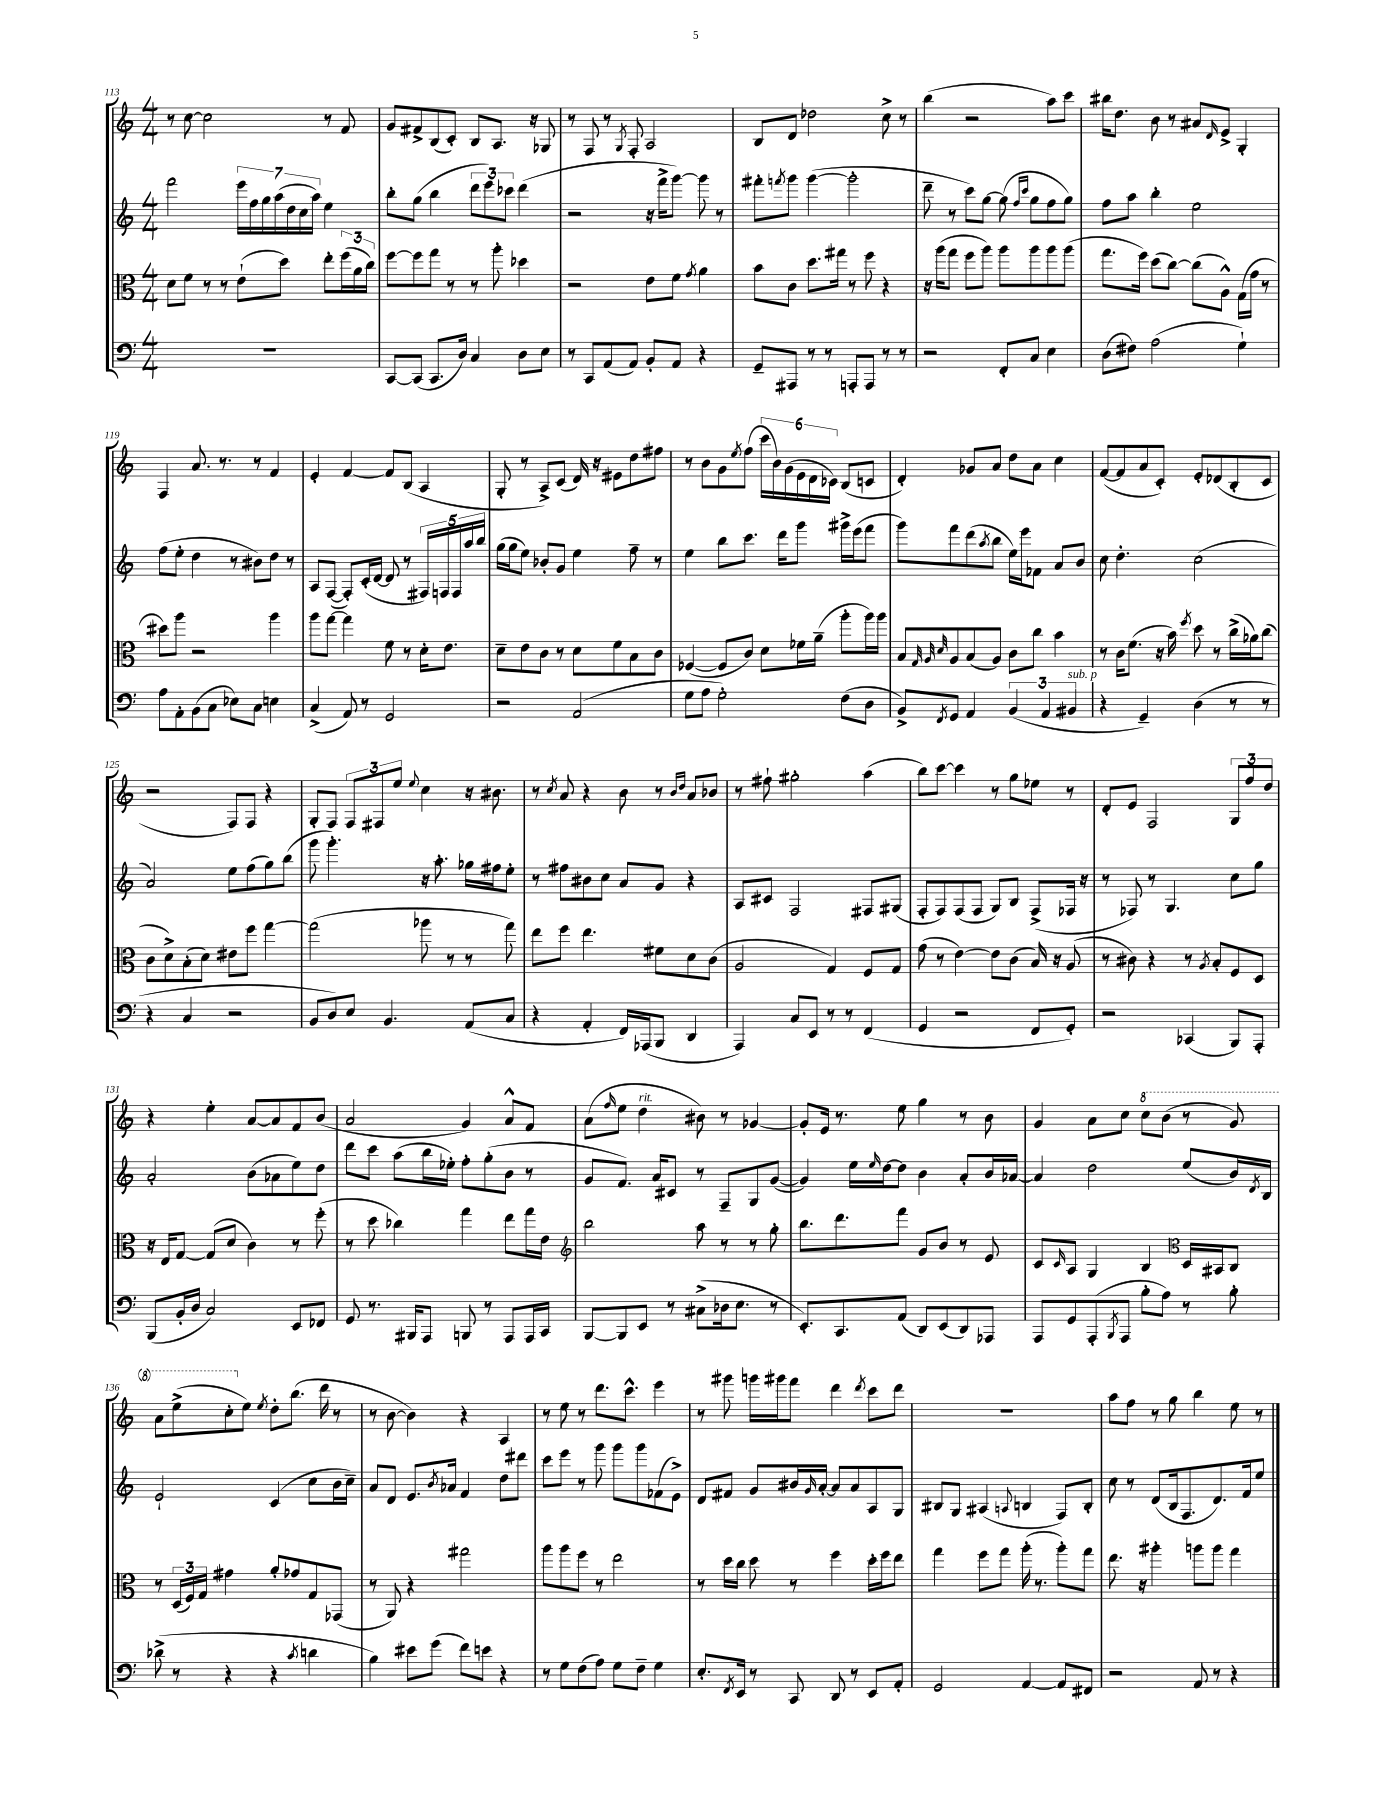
<<
\new StaffGroup <<
\new Staff = "s0" {
    \clef treble \key c \major \numericTimeSignature \time 4/4
    r8 c''8~ c''2 r8 f'8 |
    g'8 fis'8-> b8( c'8-.) b8 a8. r16 ges8 |
    r8 f8 r8 \acciaccatura { g8 } f8-. a2 |
    b8 d'8 des''2 c''8-> r8 |
    b''4( r2 a''8) c'''8 |
    bis''16 d''8. b'8 r8 ais'8 \grace { d'16 } e'8-> g4-. |
    f4 a'8. r8. r8 f'4 |
    e'4-. f'4~ f'8 b8( a4 |
    g8-. r8 a8->) c'8( d'16) r16 eis'8 d''8 fis''8 |
    r8 b'8 g'8 \acciaccatura { e''8 } f''8( \tuplet 6/4 { c'''16 b'16) g'16( e'16 d'16 ces'16) } b8( c'8 |
    d'4-.) ges'8 a'8 d''8 a'8 c''4 |
    f'8~( f'8 a'8 c'8-.) e'8-. des'8( b8-. c'8 |
    r2 f8) f8 r4 |
    g8-. f8 \tuplet 3/2 { f8 fis8 e''8 } \appoggiatura { e''8 } c''4 r16 bis'8. |
    r8 \acciaccatura { c''8 } a'8 r4 b'8 r8 \grace { b'16 d''16 } a'8 bes'8 |
    r8 fis''8-! gis''2-. a''4( |
    b''8) c'''8~ c'''4 r8 g''8 ees''8 r8 |
    d'8-. e'8 f2 \tuplet 3/2 { g8 f''8 d''8 } |
    r4 e''4-. a'8~ a'8 f'8 b'8( |
    a'2 g'4) a'8-^ f'8 |
    a'8( \grace { f''16 } e''8 d''4^\markup { \italic "rit." } bis'8) r8 ges'4~ |
    ges'8-. e'16 r8. e''8 g''4 r8 b'8 |
    g'4 a'8 c''8 \ottava #1 c'''8 b''8( r8 g''8) |
    a''8 e'''8->( c'''8-. \ottava #0 e''8) \acciaccatura { e''8 } d''8-. b''8.( d'''16 r8 |
    r8 b'8~ b'4) r4 a4 |
    r8 e''8 r8 d'''8. c'''8.-^ e'''4 |
    r8 gis'''8 g'''16 gis'''16 f'''8 d'''4 \acciaccatura { d'''8 } c'''8 d'''8 |
    R1 |
    a''8 f''8 r8 g''8 b''4 e''8 r8 \bar "|." |
}
\new Staff = "s1" {
    \clef treble \key c \major \numericTimeSignature \time 4/4
    f'''2 \tuplet 7/4 { e'''16 f''16 g''16 a''16( d''16 c''16 a''16) } e''4 |
    b''8-. g''8( b''4 \tuplet 3/2 { d'''8 e'''8) ces'''8 } d'''4( |
    r2 r16 f'''16-> g'''8~) g'''8 r8 |
    fis'''8-. \acciaccatura { f'''8 } g'''8 g'''4~( g'''2-. |
    d'''8-- r8 c'''8) g''8~ g''8( \grace { f''16 c'''16 } g''8 f''8 g''8) |
    f''8 a''8 b''4-. e''2 |
    f''8( e''8-. d''4 r8 bis'8) d''8 r8 |
    a8 f8~( f8-.) c'16-.( d'16~ d'8 r8 \tuplet 5/4 { fis16) f16 f16 a''16 b''16 } |
    g''16( g''16 e''8) bes'8-. g'8 e''4 f''8-- r8 |
    e''4 b''8 c'''8. d'''16 g'''8 gis'''16-> e'''16( f'''8 |
    g'''8) f'''8 d'''8( \acciaccatura { a''8 } b''8 e''16) e'''16 fes'8 a'8 b'8 |
    c''8 d''4.-. c''2( |
    a'2) e''8 f''8( g''8) b''8( |
    g'''8 g'''4.-.) r16 a''8.-. ges''16 fis''16 e''8-. |
    r8 fis''8 bis'8 c''8 a'8 g'8 r4 |
    a8 cis'8 f2 fis8 gis8( |
    f8-. f8) f8( f8 g8) b8 f8->( fes16 r16 |
    r8 fes8) r8 g4. c''8 g''8 |
    a'2-. b'8( aes'8 e''8) d''8 |
    d'''8 c'''8 a''8( b''16 ees''16-.) f''8-. g''8-.( b'8 r8 |
    g'8 f'8.) a'16 cis'8 r8 f8-- g8 g'8~( |
    g'4) e''16 \grace { e''16 } d''16~ d''8 b'4 a'8-. b'16 aes'16~ |
    aes'4 d''2 e''8( b'16) \acciaccatura { d'8 } b16 |
    e'2-! c'4( c''8 b'16 c''16--) |
    a'8 d'8 e'8. \acciaccatura { b'8 } aes'16 f'4 d''8 dis'''8 |
    c'''8 e'''8 r8 g'''8 g'''8 g'''8 fes'8( e'8->) |
    d'8 fis'8 g'8 bis'16 \grace { g'16 } a'16~-. a'8 a'8 a8 g8 |
    bis8 g8 ais4( \appoggiatura { a8 } b4 f8) b8-. |
    c''8 r8 d'8( b16 f8. d'8.) f'16 e''8 \bar "|." |
}
\new Staff = "s2" {
    \clef alto \key c \major \numericTimeSignature \time 4/4
    d'8 f'8 r8 r8 e'8-!( d''8) e''8-. \tuplet 3/2 { f''16( a'16 c''16) } |
    f''8~ f''8 g''8 r8 r8 a''8-. des''4 |
    r2 e'8 f'8 \acciaccatura { g'8 } a'4 |
    b'8 c'8 d''8. gis''16 r8 f''8 r4 |
    r16 a''16( g''8 f''8 a''8) a''8 a''8 a''8 a''8( |
    g''8. f''16) d''8( c''8~) c''8( a8-^) g16( g'16 r8 |
    dis''8) a''8 r2 a''4 |
    a''8 g''8~ g''4 f'8 r8 d'16-. e'8. |
    d'8-- e'8 c'8 r8 d'8 f'8 b8 c'8 |
    fes4~( fes8 c'8) d'8 fes'16 a'16--( a''8-. a''16) a''16 |
    b8 \grace { g32 a32 d'32 } a8 b8( a8) c'8 c''8 b'4 |
    r8 c'16 f'8.( r16 b'16) \acciaccatura { f''8 } d''8 r8 c''16->( aes'16) c''8( |
    c'8 d'8->) b8-.( d'8) eis'8 f''8 g''4~ |
    g''2( aes''8 r8 r8 g''8) |
    e''8 f''8 e''4. fis'8 d'8 c'8( |
    a2 g4) f8 g8 |
    g'8( r8 e'4~) e'8 c'8( b16) r16 a8( |
    r8 cis'8) r4 r8 \acciaccatura { a8 } b8-. f8 d8 |
    r16 e16 g8~ g8( d'8 c'4) r8 f''8-.( |
    r8 d''8 ces''4) g''4 e''8 g''16 e'16 |
    \clef treble b''2 a''8 r8 r8 g''8-. |
    b''8. d'''8. f'''8 g'8 b'8 r8 e'8 |
    c'8 \grace { c'16 } a8 g4 b4 \clef alto d16 bis,16 c8 |
    r8 \tuplet 3/2 { d16( f16) g16 } gis'4 a'8-. ges'8 g8 ges,8( |
    r8 a,8) r4 gis''2 |
    a''8 a''8 f''8 r8 e''2 |
    r8 d''16 c''16 d''8 r8 f''4 d''16-. f''16 e''8 |
    g''4 f''8 g''8 a''16-.( r8. a''8-.) g''8 |
    e''8. r16 ais''4-. a''8 a''8 g''4 \bar "|." |
}
\new Staff = "s3" {
    \clef bass \key c \major \numericTimeSignature \time 4/4
    R1 |
    c,8~ c,8( c,8. d16) c4 d8 e8 |
    r8 c,8 a,8( a,8) b,8-. a,8 r4 |
    g,8-- ais,,8 r8 r8 a,,8-. a,,8 r8 r8 |
    r2 f,8-. c8 e4 |
    d8( fis8) a2( g4-!) |
    a8 a,8-. b,8( c8 ees8) c8 e4 |
    c4->( a,8) r8 g,2 |
    r2 a,2( |
    g8 a8 g2-.) f8( d8 |
    b,8->) \acciaccatura { f,8 } g,8 a,4 \tuplet 3/2 { b,4( a,4 bis,4^\markup { \italic "sub. p" } } |
    r4 g,4--) d4( r8 r8 |
    r4 c4 r2 |
    b,8 d8) e8 b,4. a,8( c8 |
    r4 a,4-. f,16) aes,,16( b,,8 d,4 |
    a,,4) c8 e,8 r8 r8 f,4( |
    g,4 r2 f,8 g,8-.) |
    r2 ces,4( b,,8) a,,8-. |
    b,,8( b,16-. d16 c2) e,8 fes,8 |
    g,8 r8. bis,,16 a,,8 b,,8 r8 a,,8 a,,16 c,16 |
    b,,8~ b,,8 e,8 r8 cis8->( des16 e8. r8 |
    e,8.-.) c,8. a,8( d,8) e,8( d,8) aes,,8 |
    a,,8 g,8 a,,8-.( \acciaccatura { b,,8 } a,,8 b8-. a8) r8 b8-. |
    des'8->( r8 r4 r4 \acciaccatura { c'8 } d'4 |
    b4) eis'8 g'8( f'8) e'8 r4 |
    r8 g8 f8( a8) g8 f8-- g4 |
    e8.-. \acciaccatura { f,8 } e,16 r8 c,8 d,8 r8 e,8 a,8-. |
    g,2 a,4~ a,8 fis,8 |
    r2 a,8 r8 r4 \bar "|." |
}
>>
>>
\layout { \context { \Score currentBarNumber = #113 } }
